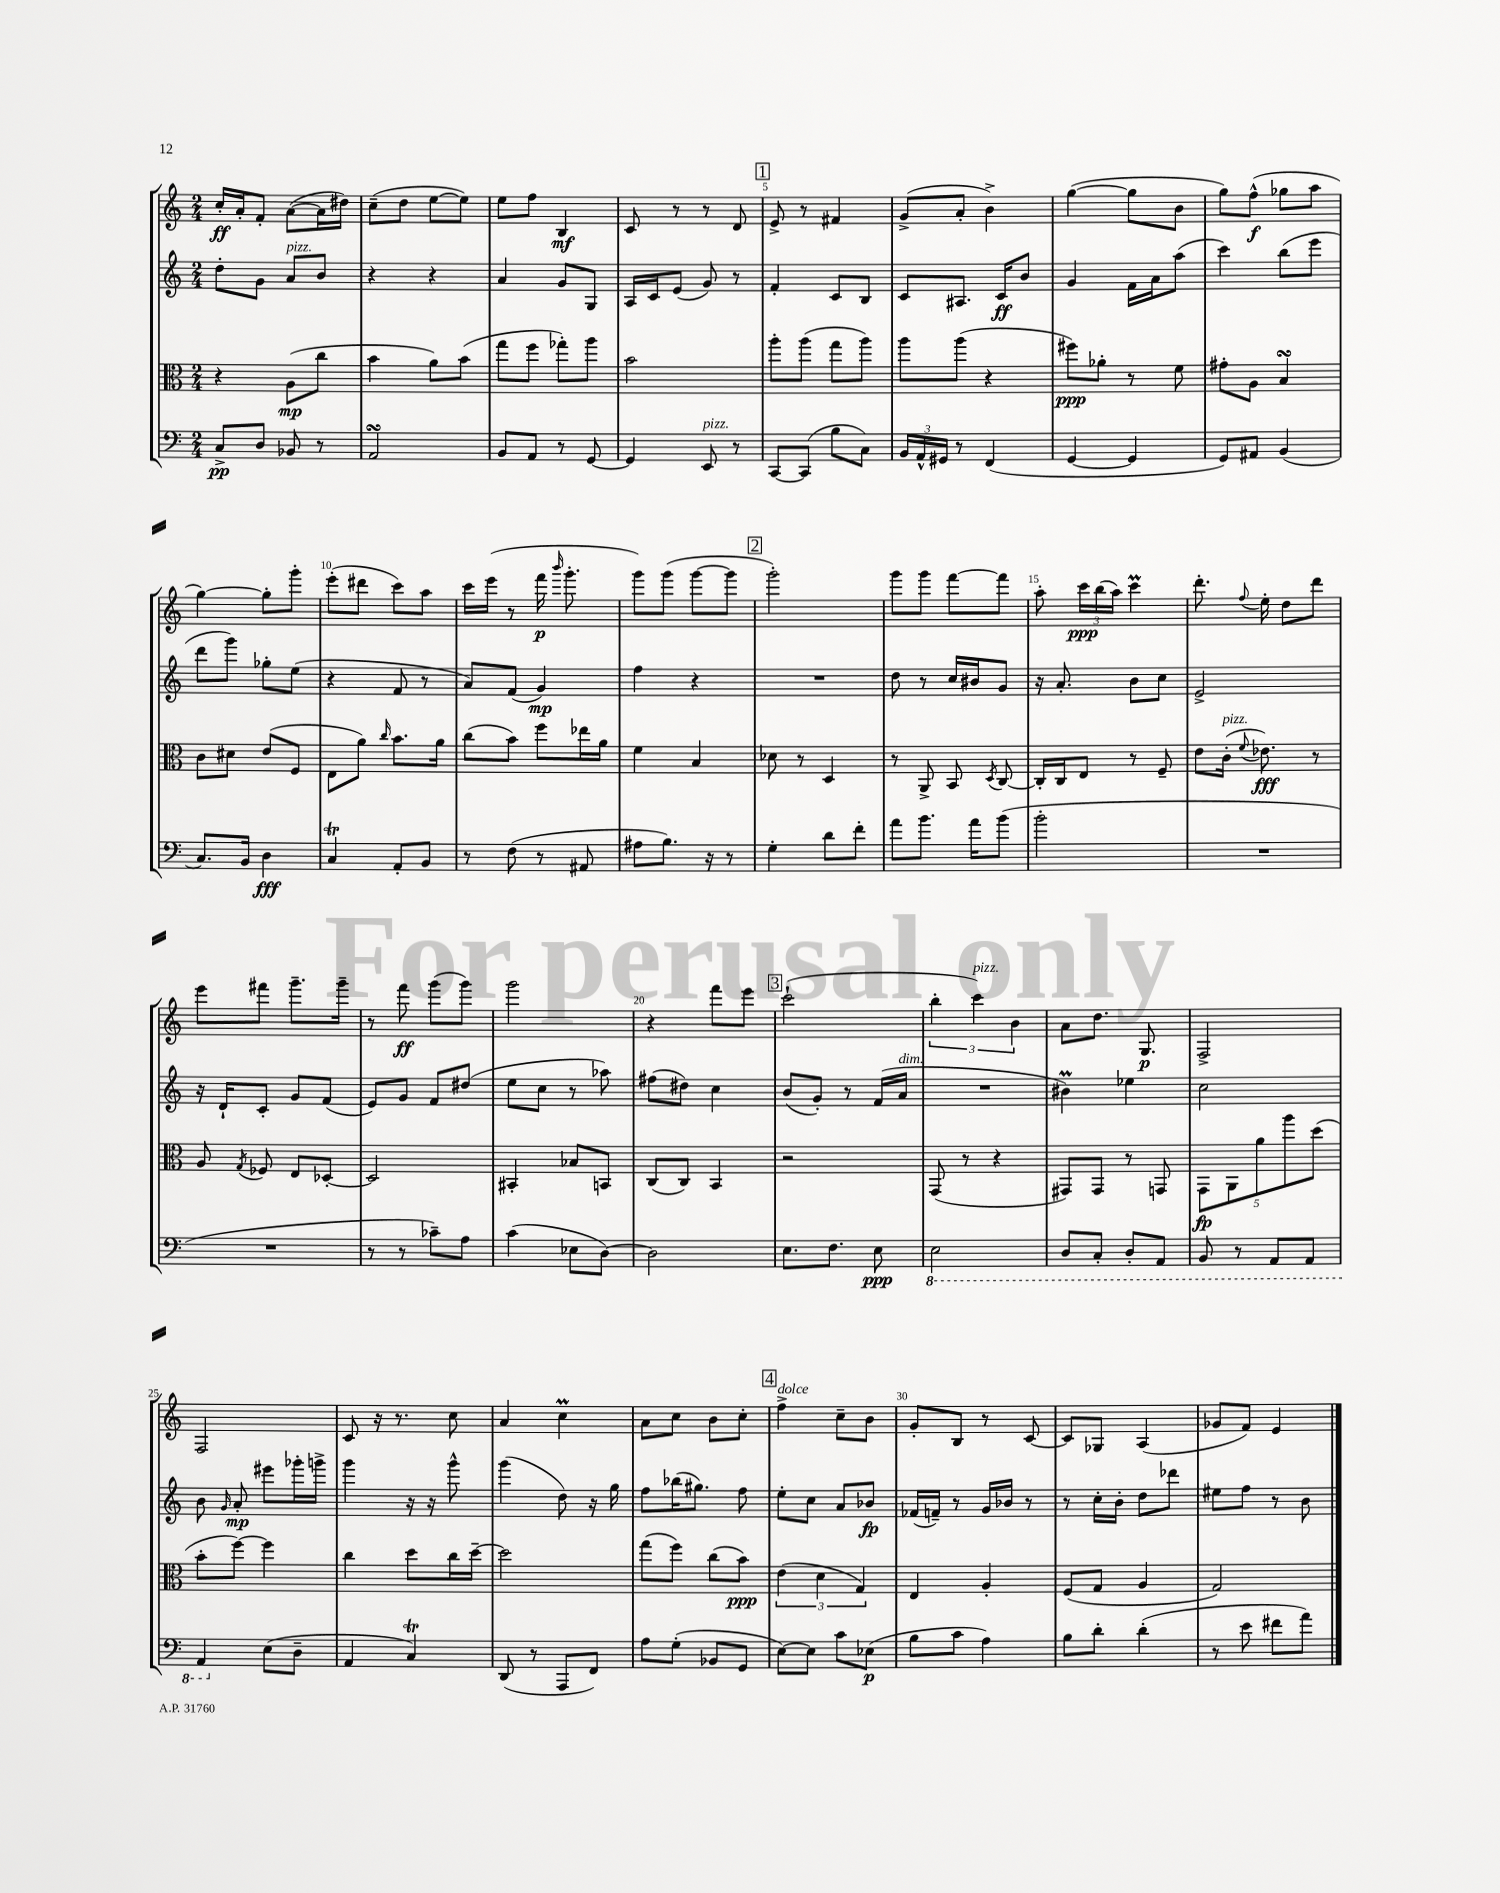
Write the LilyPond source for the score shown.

<<
\new StaffGroup <<
\new Staff = "s0" {
    \clef treble \key c \major \numericTimeSignature \time 2/4
    \autoBeamOff c''16[-.\ff a'16-. f'8]-. a'8[~( a'16 dis''16]) |
    c''8[--( d''8] e''8[~ e''8]) |
    e''8[ f''8] b4\mf |
    c'8 r8 r8 d'8 |
    \mark \markup { \box "1" } e'8-> r8 fis'4 |
    g'8[->( a'8]-. b'4->) |
    g''4~( g''8[ b'8] |
    g''8[) f''8]-^\f( ges''8[ a''8] |
    g''4~) g''8[-. g'''8]-. |
    e'''8[-.( dis'''8] c'''8[) a''8] |
    c'''16[ e'''16]( r8 f'''16\p \grace { b'''16 } g'''8.-. |
    g'''8[) g'''8]( g'''8[~ g'''8] |
    \mark \markup { \box "2" } g'''2-.) |
    g'''8[ g'''8] f'''8[~ f'''8] |
    a''8-. \tuplet 3/2 { c'''16[\ppp b''16( a''16]) } c'''4\prall |
    d'''8.-. \appoggiatura { f''8 } e''16-. d''8[ d'''8] |
    e'''8[ fis'''8] g'''8.[-- g'''16]-- |
    r8 f'''8\ff g'''8[( g'''8]) |
    g'''2 |
    r4 f'''8[ e'''8] |
    \mark \markup { \box "3" } c'''2-!( |
    \tuplet 3/2 { b''4-. c'''4^\markup { \italic "pizz." }) b'4 } |
    a'8[ d''8.] g8.\p |
    f2-> |
    f2 |
    c'8 r16 r8. c''8 |
    a'4 c''4\prall |
    a'8[ c''8] b'8[ c''8]-. |
    \mark \markup { \box "4" } f''4->^\markup { \italic "dolce" } c''8[-- b'8] |
    g'8[-. b8] r8 c'8~ |
    c'8[ ges8] a4( |
    ges'8[ f'8]) e'4 \bar "|." |
}
\new Staff = "s1" {
    \clef treble \key c \major \numericTimeSignature \time 2/4
    \autoBeamOff d''8[-. g'8] a'8[^\markup { \italic "pizz." } b'8] |
    r4 r4 |
    a'4 g'8[ g8] |
    a16[ c'16 e'8]( g'8) r8 |
    \mark \markup { \box "1" } f'4-. c'8[ b8] |
    c'8[ ais8.] c'16[\ff b'8] |
    g'4 f'16[ a'16 a''8]( |
    c'''4) b''8[( e'''8] |
    d'''8[ g'''8]) ges''8[-. e''8]( |
    r4 f'8 r8 |
    a'8[) f'8]( g'4\mp) |
    f''4 r4 |
    \mark \markup { \box "2" } R2 |
    d''8 r8 c''16[ bis'16 g'8] |
    r16 a'8.-. b'8[ c''8] |
    e'2-> |
    r16 d'16[-! c'8]-. g'8[ f'8]( |
    e'8[) g'8] f'8[ dis''8]( |
    e''8[ c''8] r8 aes''8) |
    fis''8[( dis''8]) c''4 |
    \mark \markup { \box "3" } b'8[( g'8]-.) r8 f'16[( a'16]^\markup { \italic "dim." } |
    R2 |
    bis'4\prall) ees''4 |
    c''2 |
    b'8 \grace { g'16 } a'8-.\mp eis'''8[ ges'''16-. g'''16]-> |
    g'''4 r16 r16 g'''8-^ |
    g'''4( d''8) r16 g''16 |
    f''8[ bes''16( gis''8.]) f''8 |
    \mark \markup { \box "4" } e''8[-. c''8] a'8[ bes'8]\fp |
    fes'16[( f'16]--) r8 g'16[ bes'16] r8 |
    r8 c''16[-. b'16]-. d''8[ des'''8] |
    eis''8[ f''8] r8 b'8 \bar "|." |
}
\new Staff = "s2" {
    \clef alto \key c \major \numericTimeSignature \time 2/4
    \autoBeamOff r4 a8[\mp( c''8] |
    b'4 a'8[) b'8]( |
    g''8[ f''8] ges''8[-.) a''8] |
    b'2 |
    \mark \markup { \box "1" } a''8[-. a''8]( g''8[ a''8]) |
    a''8[ a''8]( r4 |
    fis''8[\ppp) aes'8]-. r8 f'8 |
    gis'8[-. a8] b4\turn |
    c'8[ dis'8] e'8[( f8] |
    e8[ a'8]) \grace { c''16 } b'8.[ a'16] |
    c''8[( b'8]) f''8[ ees''16 a'16] |
    f'4 b4 |
    \mark \markup { \box "2" } des'8 r8 d4 |
    r8 a,8-> b,8 \acciaccatura { d8 } c8~ |
    c16[-. c16 e8] r8 f8-- |
    e'8[ c'16]-.^\markup { \italic "pizz." }( \appoggiatura { f'8 } ees'8.\fff) r8 |
    a8 \acciaccatura { g8 } fes8 e8[ des8]~-. |
    des2 |
    bis,4-. bes8[ b,8] |
    c8[( c8]) b,4 |
    \mark \markup { \box "3" } r2 |
    g,8( r8 r4 |
    gis,8[) gis,8] r8 g,8 |
    \tuplet 5/4 { g,8[\fp a,8 a'8 a''8 d''8]( } |
    b'8[-. f''8]~) f''4 |
    c''4 d''8[ c''16 d''16]~-- |
    d''2 |
    g''8[( f''8]) c''8[( b'8]\ppp) |
    \mark \markup { \box "4" } \tuplet 3/2 { e'4( d'4 g4) } |
    e4 a4-. |
    f8[( g8] a4 |
    g2) \bar "|." |
}
\new Staff = "s3" {
    \clef bass \key c \major \numericTimeSignature \time 2/4
    \autoBeamOff c8[->\pp d8] bes,8 r8 |
    a,2\turn |
    b,8[ a,8] r8 g,8~ |
    g,4 e,8^\markup { \italic "pizz." } r8 |
    \mark \markup { \box "1" } c,8[~ c,8]( b8[ c8]) |
    \tuplet 3/2 { b,16[ a,16-^ gis,16] } r8 f,4( |
    g,4~ g,4 |
    g,8[) ais,8] b,4( |
    c8.[) b,16] d4\fff |
    c4\trill a,8[-. b,8] |
    r8 f8( r8 ais,8 |
    ais8[ b8.]) r16 r8 |
    \mark \markup { \box "2" } g4-. d'8[ f'8]-. |
    a'8[ b'8.] a'16[ b'8]( |
    b'2-. |
    R2 |
    R2 |
    r8 r8 ces'8[--) a8] |
    c'4( ees8[ d8]~) |
    d2 |
    \mark \markup { \box "3" } e8.[ f8.] e8\ppp |
    \ottava #-1 e,2 |
    d,8[ c,8]-. d,8[-. a,,8] |
    b,,8 r8 a,,8[ a,,8] |
    a,,4 \ottava #0 e8[( d8]-- |
    a,4 c4\trill) |
    d,8( r8 a,,8[ f,8]) |
    a8[ g8]-.( bes,8[ g,8] |
    \mark \markup { \box "4" } e8[~) e8] c'8[ ees8]\p( |
    b8[ c'8] a4) |
    b8[ d'8]-. d'4-.( |
    r8 e'8 fis'8[ a'8]) \bar "|." |
}
>>
>>
\layout { \context { \Score \override BarNumber.break-visibility = ##(#f #t #t) barNumberVisibility = #(every-nth-bar-number-visible 5) } }
